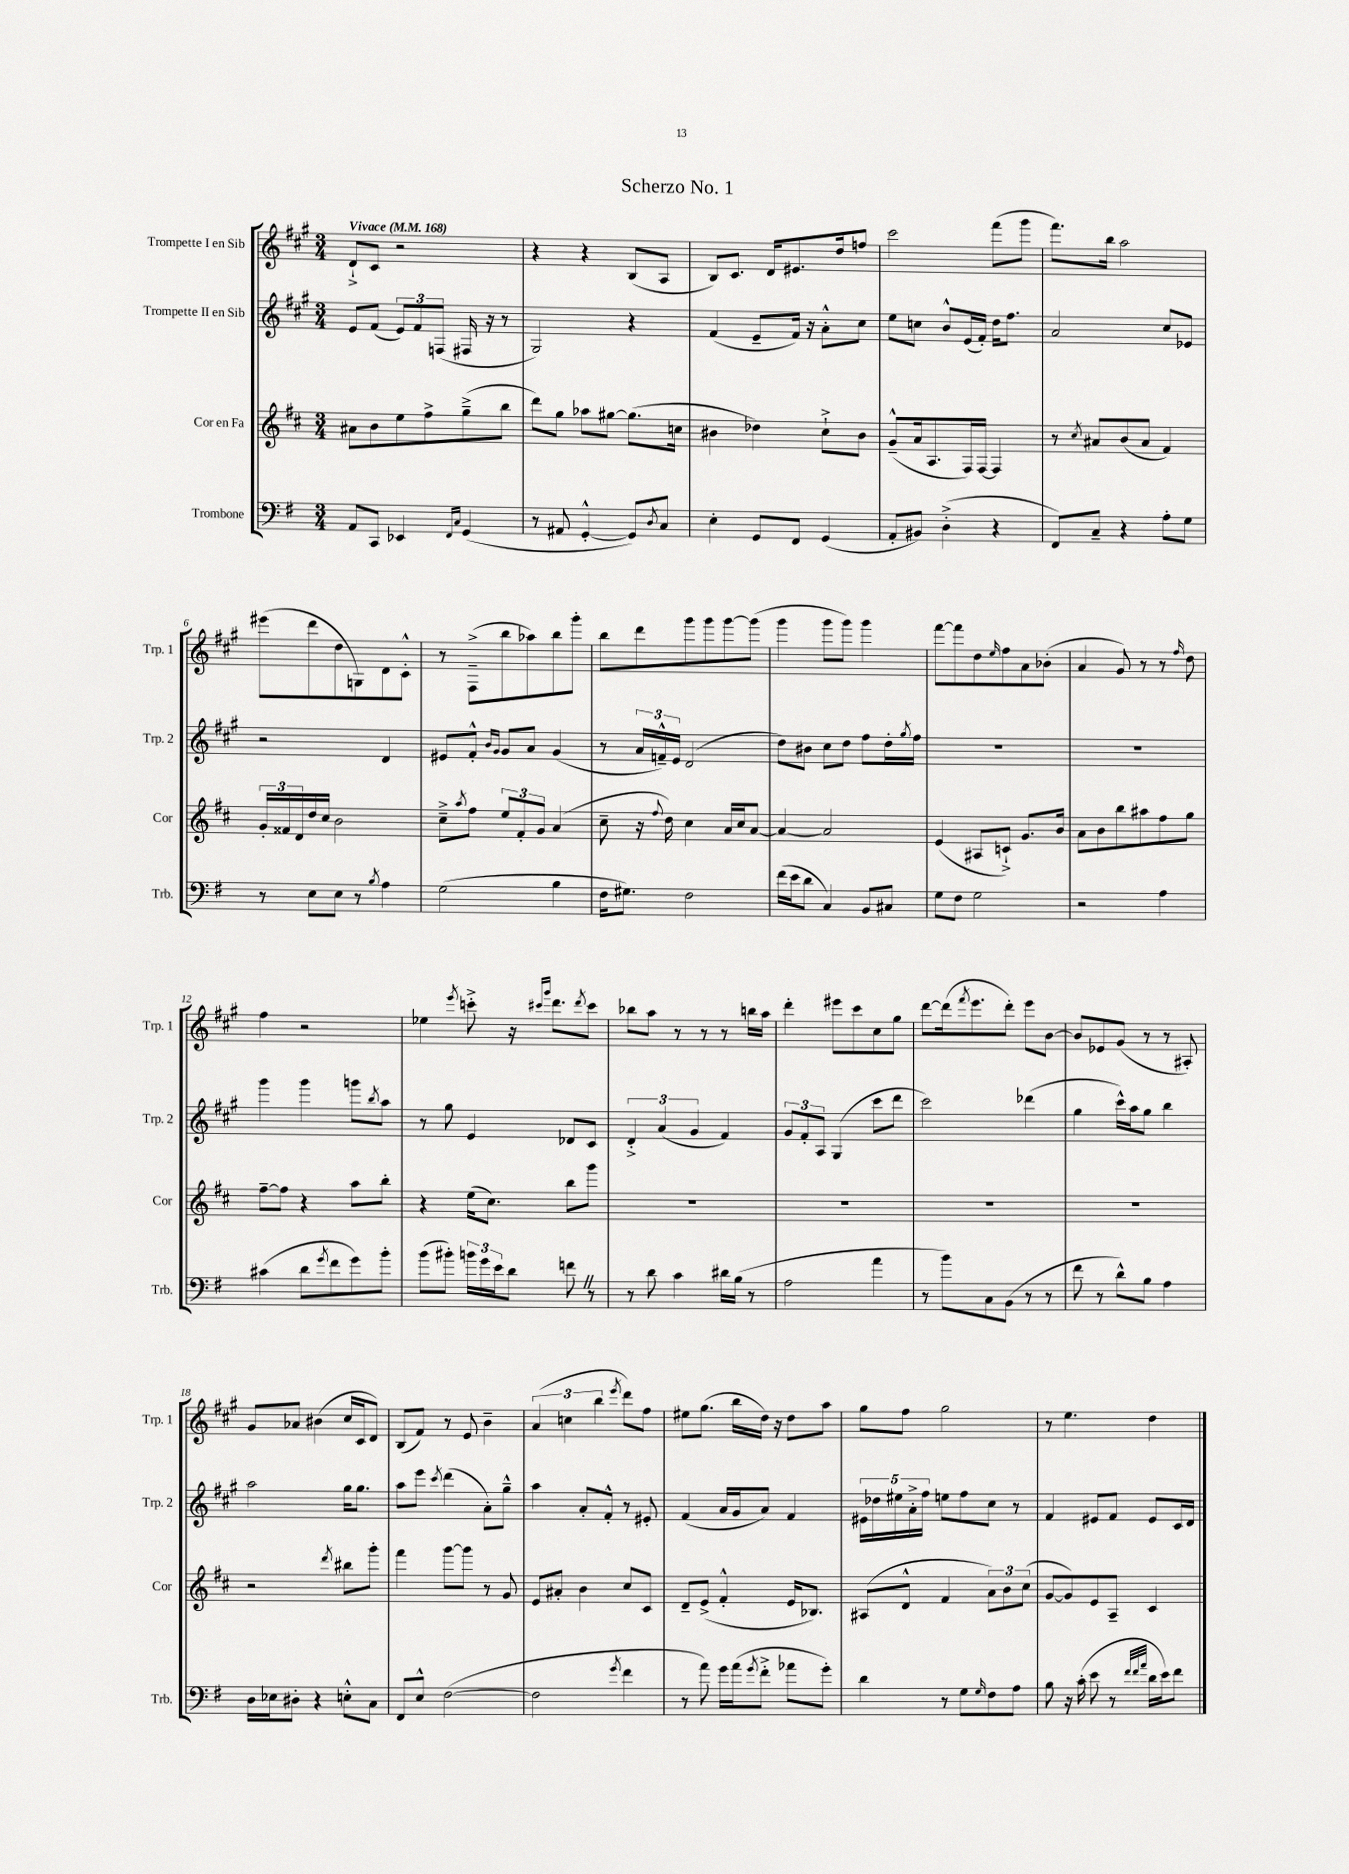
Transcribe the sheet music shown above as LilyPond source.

\header { title = "Scherzo No. 1" }
<<
\new StaffGroup <<
\new Staff = "s0" \with { instrumentName = "Trompette I en Sib" shortInstrumentName = "Trp. 1" } {
    \clef treble \key a \major \numericTimeSignature \time 3/4 \tempo "Vivace" 4 = 168
    d'8-!-> cis'8 r2 |
    r4 r4 b8( a8 |
    b8) cis'8. d'16 eis'8. d''16 f''8 |
    cis'''2 fis'''8( gis'''8 |
    fis'''8.) b''16 a''2 |
    eis'''8( d'''8 d''8 g8) d'8 cis'8-.-^ |
    r8 fis8--->( b''8 aes''8) b''8 gis'''8-. |
    b''8 d'''8 gis'''8 gis'''8 gis'''8~ gis'''8( |
    gis'''4 gis'''8 gis'''8) gis'''4 |
    fis'''8~ fis'''8 d''8 \grace { e''16 } fis''8 a'8 bes'8-.( |
    a'4 gis'8) r8 r8 \grace { fis''16 } d''8 |
    fis''4 r2 |
    ees''4 \acciaccatura { e'''8 } c'''8-.-> r16 \grace { cis'''16 gis'''16 } d'''8. \acciaccatura { d'''8 } cis'''8 |
    bes''8 a''8 r8 r8 r8 b''16 a''16 |
    d'''4-. eis'''8 cis'''8 cis''8 gis''8 |
    d'''8~ d'''16( \acciaccatura { fis'''8 } e'''8. d'''8-.) e'''8 b'8~ |
    b'8 ees'8 gis'8( r8 r8 ais8-.) |
    gis'8 aes'8 bis'4( cis''16 cis'16 d'8) |
    b8( fis'8) r8 e'8 b'4-- |
    \tuplet 3/2 { a'4( c''4 b''4 } \acciaccatura { e'''8 } d'''8) fis''8 |
    eis''8 gis''8.( b''16 d''16) r16 d''8 a''8 |
    gis''8 fis''8 gis''2 |
    r8 e''4. d''4 \bar "|." |
}
\new Staff = "s1" \with { instrumentName = "Trompette II en Sib" shortInstrumentName = "Trp. 2" } {
    \clef treble \key a \major \numericTimeSignature \time 3/4
    e'8 fis'8( \tuplet 3/2 { e'8) fis'8 f8( } fis16 r16 r8 |
    gis2) r4 |
    fis'4( e'8-- fis'16) r16 a'8-.-^ cis''8 |
    e''8 c''8 b'8-^ e'16( fis'16-.) d''16 fis''8. |
    a'2 cis''8 ees'8 |
    r2 d'4 |
    eis'8 fis'8-.-^ \grace { b'16 gis'16 } gis'8 a'8 gis'4( |
    r8 \tuplet 3/2 { a'16 f'16---^) e'16 } d'2( |
    d''8) bis'8 cis''8 d''8 fis''8 d''16-. \acciaccatura { gis''8 } fis''16 |
    R2. |
    R2. |
    gis'''4 gis'''4 g'''8 \acciaccatura { b''8 } a''8 |
    r8 gis''8 e'4 des'8 cis'8 |
    \tuplet 3/2 { d'4-.-> a'4( gis'4 } fis'4) |
    \tuplet 3/2 { gis'8 fis'8-. a8 } gis4( cis'''8 d'''8 |
    cis'''2) des'''4( |
    gis''4 cis'''16-^) a''16 gis''8 b''4 |
    a''2 gis''16 gis''8. |
    a''8 e'''8 \acciaccatura { cis'''8 } d'''4( a'8-.) gis''8---^ |
    a''4 a'8-. fis'8-.-^ r8 eis'8-. |
    fis'4( a'16 gis'16 a'8) fis'4 |
    \tuplet 5/4 { eis'16 des''16 eis''16 a'16-.-> fis''16 } e''8 fis''8 cis''8 r8 |
    fis'4 eis'8 fis'8 eis'8 cis'16 d'16 \bar "|." |
}
\new Staff = "s2" \with { instrumentName = "Cor en Fa" shortInstrumentName = "Cor" } {
    \clef treble \key d \major \numericTimeSignature \time 3/4
    ais'8 b'8 e''8 fis''8-> g''8--->( b''8 |
    d'''8) g''8 aes''8 gis''8~ gis''8.( c''16 |
    bis'4 des''4) cis''8-!-> bis'8 |
    g'8---^( a'16 a8. fis16) fis16~ fis4 |
    r8 \acciaccatura { cis''8 } ais'8 b'8( ais'8 fis'4) |
    \tuplet 3/2 { g'16-. fisis'16 d'16 } d''16 cis''16 b'2 |
    cis''8---> \acciaccatura { a''8 } fis''8 \tuplet 3/2 { e''8 fis'8-. g'8 } a'4( |
    cis''8-- r16 \appoggiatura { fis''8 } d''16) cis''4 a'16 cis''16 a'8~ |
    a'4~ a'2 |
    e'4( ais8 c'8-!->) g'8. b'16 |
    a'8 b'8 b''8 ais''8 fis''8 g''8 |
    fis''8~-- fis''8 r4 a''8 b''8-. |
    r4 e''16( cis''8.) b''8 g'''8 |
    R2. |
    R2. |
    R2. |
    R2. |
    r2 \acciaccatura { d'''8 } bis''8 g'''8-. |
    fis'''4 g'''8~ g'''8 r8 g'8 |
    e'8 ais'8-. b'4 cis''8 cis'8 |
    d'8-- e'8->( fis'4-.-^ e'16 bes8.) |
    ais8( d'8-^ fis'4 \tuplet 3/2 { a'8) b'8 cis''8( } |
    g'8~ g'8) e'8 a8-- cis'4 \bar "|." |
}
\new Staff = "s3" \with { instrumentName = "Trombone" shortInstrumentName = "Trb." } {
    \clef bass \key g \major \numericTimeSignature \time 3/4
    a,8 c,8 ees,4 \grace { fis,16 c16 } g,4( |
    r8 ais,8 g,4~-.-^ g,8) \acciaccatura { d8 } c8 |
    e4-. g,8 fis,8 g,4( |
    a,8-. bis,8) d4-.->( r4 |
    fis,8) c8-- r4 a8-. g8 |
    r8 e8 e8 r8 \acciaccatura { b8 } a4 |
    g2( b4 |
    fis16 gis8.) fis2 |
    fis'16( e'16 d'8 c4) b,8 cis8 |
    g8 fis8 g2 |
    r2 a4 |
    cis'4( d'8 \acciaccatura { g'8 } fis'8 g'8) b'8-. |
    b'8( bis'8-.) \tuplet 3/2 { b'16 g'16 e'16 } d'8 f'8 \once \override BreathingSign.text = \markup { \musicglyph "scripts.caesura.straight" } \breathe r8 |
    r8 d'8 c'4 dis'16 b16( r8 |
    a2 a'4 |
    r8 b'8) c8 b,8( r8 r8 |
    fis'8 r8 d'8-^) b8 a4 |
    d16 ees16 dis8-. r4 e8-.-^ c8 |
    fis,8 e8-^ fis2~( |
    fis2 \acciaccatura { g'8 } fis'4 |
    r8 a'8) g'16 a'16( \acciaccatura { g'8 } fis'8-.-> aes'8 g'8-.) |
    d'4 r8 g8 \grace { g16 } fis8 a8 |
    b8 r16 c'16-.( e'8 r8 \grace { fis'32 fis'32 a'32 } d'16 e'16) fis'8 \bar "|." |
}
>>
>>
